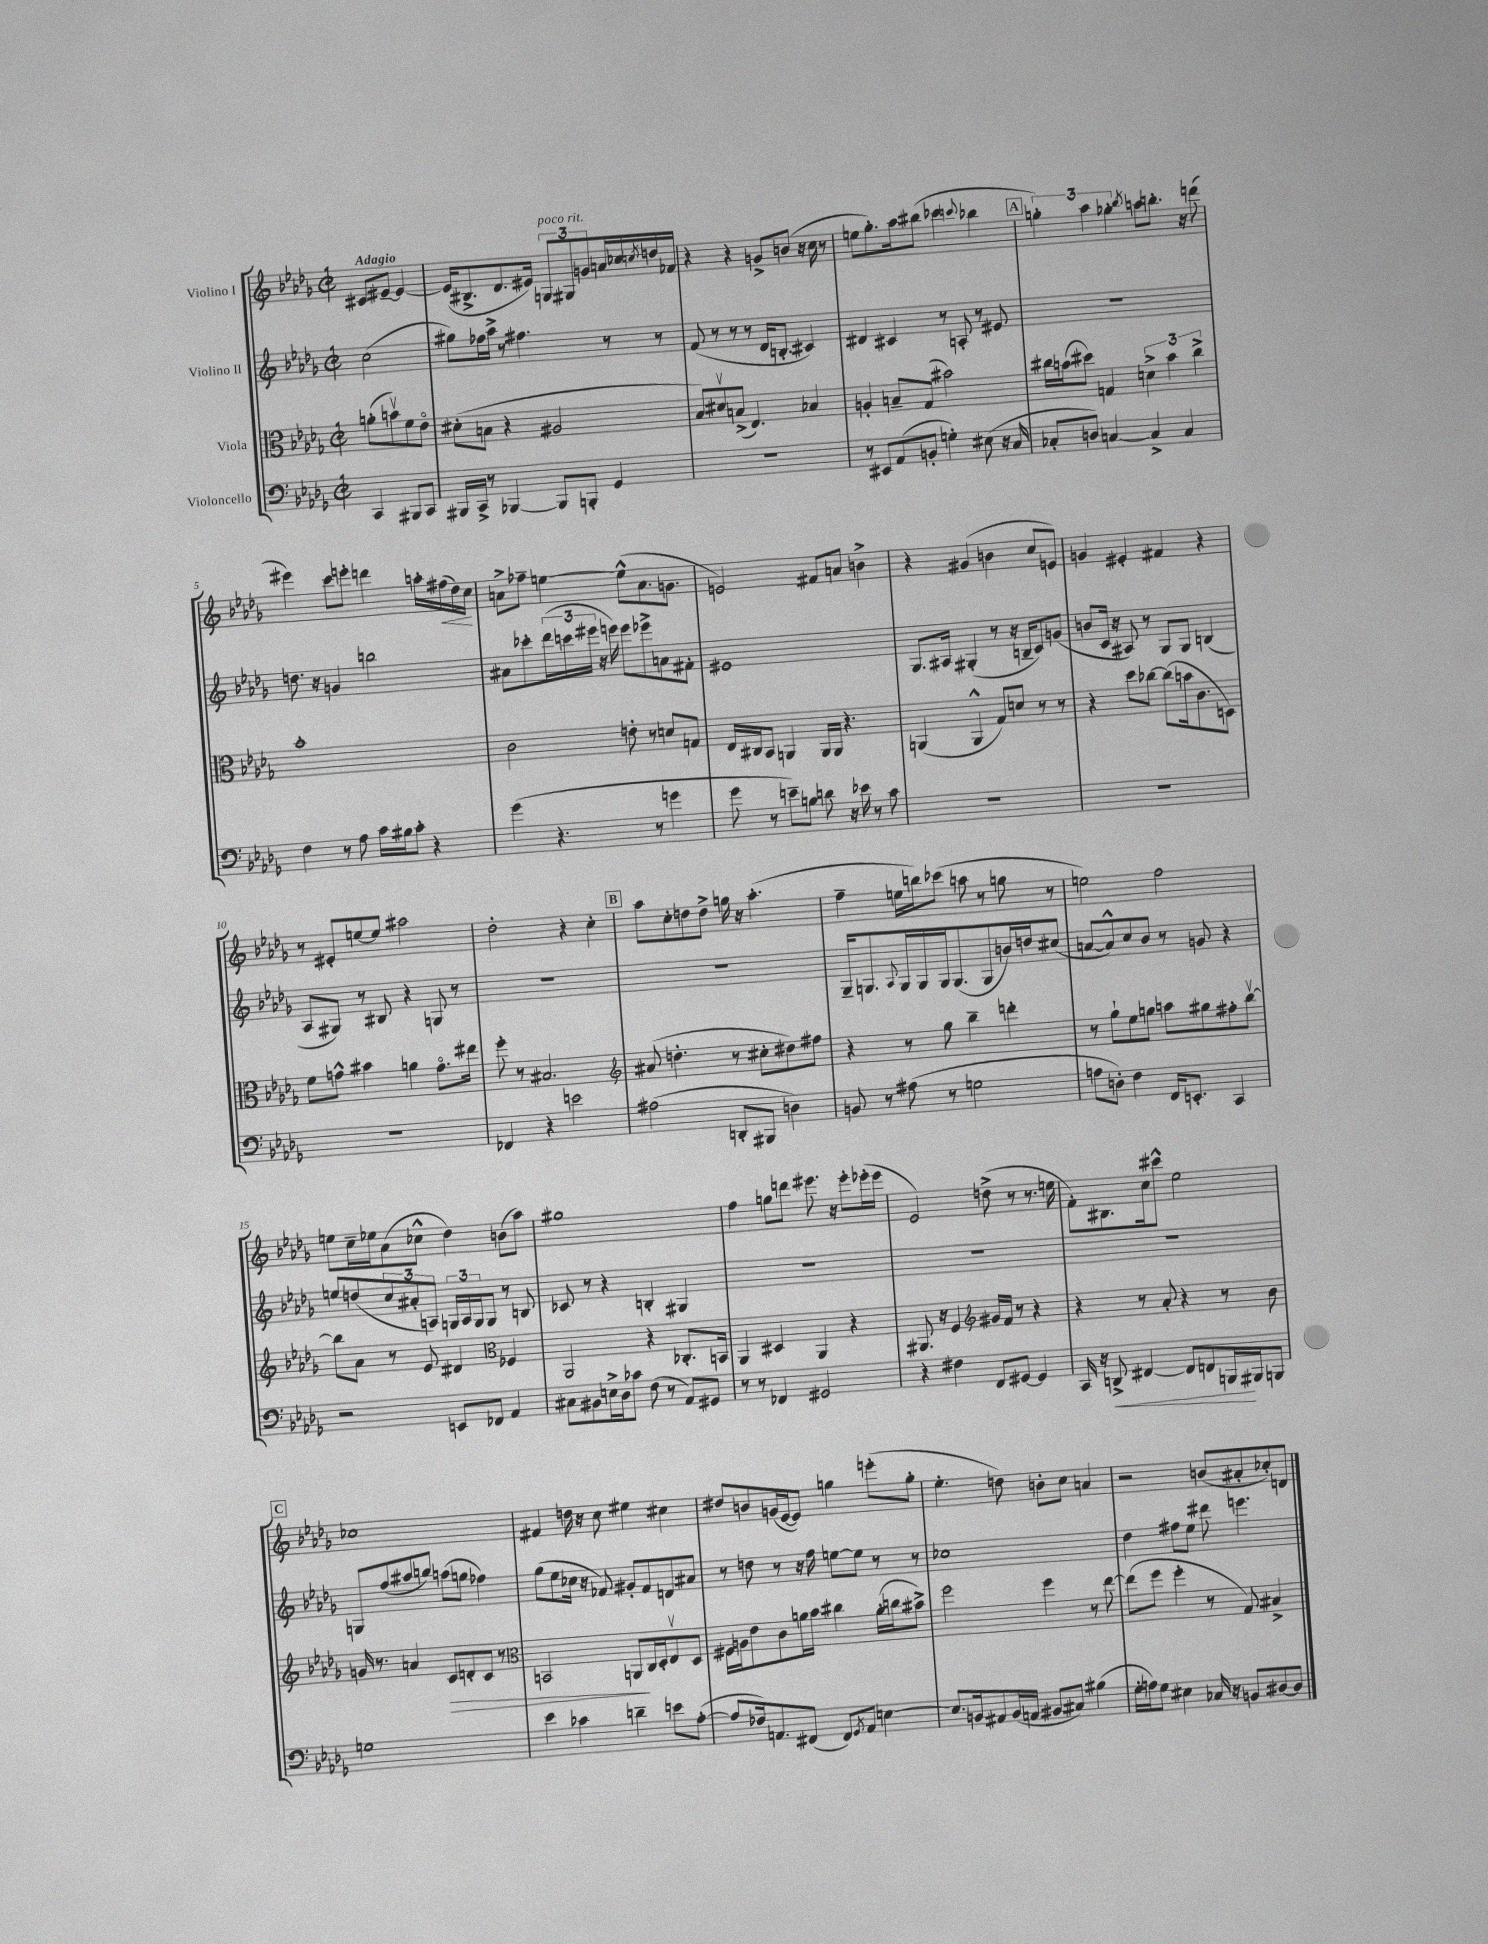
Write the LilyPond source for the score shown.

<<
\new StaffGroup <<
\new Staff = "s0" \with { instrumentName = "Violino I" } {
    \clef treble \key des \major \defaultTimeSignature \time 2/2 \partial 2 \tempo "Adagio"
    cis'8 eis'8~-- eis'4~ |
    eis'16( bis8.-> des'8. eis'16) \tuplet 3/2 { g8^\markup { \italic "poco rit." } gis8 g'8 } a'16 ces''16 \acciaccatura { c''8 } d''16 fes'16 |
    r4 r4 g'8-> b'8( r16 c''16 r8 |
    e''8 ges''8.-.) aes''16 bis''8( ces'''4 \appoggiatura { c'''8 } bes''4 |
    \mark \markup { \box "A" } \tuplet 3/2 { g''4-.) aes''4 ges''4-. } \acciaccatura { bes''8 } a''8 b''8.-. r16 d'''8( |
    eis'''4) c'''8 e'''8-. d'''4 a''16-. fis''16\<( des''16) c''16\! |
    a'8-> fes''8-- e''4~ e''8-^( a'8. g'8. |
    e'2) fis'8 a'8 b'4-> |
    r4 gis'4( b'4 c''8 e'8) |
    g'4 eis'4-. fis'4 r4 |
    r8 eis'8-. e''8~ e''8 ais''2 |
    des''2-. r4 c''4-. |
    \mark \markup { \box "B" } aes''8 c''8-. d''8 d''8-> g''16 r16 aes''4.-.( |
    f''4-- e''16 b''16) ces'''8( a''8 r8 g''8 r8 |
    e''2) f''2 |
    e''8 c''16-- ees''16 aes'8( ces''8-^ des''4) b'8( aes''8) |
    gis''1 |
    f''4 g''8 d'''8 eis'''8. r16 eis'''8-. ees'''16-.( ees'''16 |
    ees'2) d''8->( r8 r8. e''16 |
    f'8-.) bis8. c''16 cis'''8-^ ees''2 |
    \mark \markup { \box "C" } ces''1 |
    fis'4 d''16 r16 c''8 eis''4 cis''4 |
    dis''8 b'8 g'16( ees'16~ ees'8) g''4 e'''8-.( g''8-. |
    ees''4.-. d''8) b'8-. c''8 a'4 |
    r2 b'8( ais'8-. ces''8-.) d'8 \bar "|." |
}
\new Staff = "s1" \with { instrumentName = "Violino II" } {
    \clef treble \key des \major \defaultTimeSignature \time 2/2 \partial 2
    c''2( |
    gis''8) fes''16 aes''16-> r8 fis''4. r8 r8 |
    f'8( r8 r8 r8 des'16 b8.-. cis'4) |
    dis'4 cis'4 r8 a8-. r8 eis'8 |
    \mark \markup { \box "A" } R1 |
    d''8. r16 g'4 b''2 |
    ais'8 ces'''8-. \tuplet 3/2 { des'''16( c'''16 eis'''16 } r16 e'''16) e'''8 ees'''8-> a'8 fis'8-. |
    eis'1 |
    ges8. ais16 gis4-.( r8 r16 b16-- c'8) g'8( |
    b'8 c'16 r16 ais8) r8 ges8 ges8 b4( |
    aes8 gis8) r8 bis8 r4 g8 r8 |
    R1 |
    \mark \markup { \box "B" } R1 |
    ges16-- g8. \appoggiatura { aes8 } g16 g16 g16 g8.( g8 b'16) d''16 cis''8( |
    a'8~ a'8-^) c''8 bes'8 r8 g'8 r4 |
    e''8 d''8( \tuplet 3/2 { c''8 ais'8-. a8) } \tuplet 3/2 { g16 a16 g16 } g8 r8 b8 |
    ces'8 r8 r4 b4-. gis4 |
    R1 |
    R1 |
    R1 |
    \mark \markup { \box "C" } g8 f''8( ais''8 b''8) a''8( g''8 fes''4) |
    ges''8( ees''8 ces''16 r16 fes'8) gis'8-. fes'8 d'8 ais'8 |
    r8 d''8 r8 r16 f''16 e''8~ e''8 r8 r8 |
    ces''1 |
    des''4 fis''8 ees''8 dis'''8 e'''4. \bar "|." |
}
\new Staff = "s2" \with { instrumentName = "Viola" } {
    \clef alto \key des \major \defaultTimeSignature \time 2/2 \partial 2
    a'8-.( b'8\upbow) f'8 ees'8\flageolet |
    dis'8-.( b8 r4 ais2 |
    bes8) dis'8\upbow b8->( ees4.) bes4 |
    a4-. b8-- ges8( bis'2) |
    \mark \markup { \box "A" } cis''16 b'16( dis''8) g4 \tuplet 3/2 { d'4-> b'4 cis''4-> } |
    bes'1-. |
    c'2 e'8-. r8 d'8 g8 |
    ees16 cis16 bes,8 a,4 a,16 a,16 r4. |
    a,4( a,4-^ ges8) d'8 r8 r8 |
    r4 des''8 ces''8~ ces''8( b'16 c'8. d8) |
    f'8 g'8-^ bis'4 a'4 g'8.\flageolet eis''16 |
    f''8-. r8 bis2. |
    \mark \markup { \box "B" } \clef treble ais'8( d''4.-. r8 cis''8-. dis''8) fis''8 |
    r4 r8 ges''8 bes''4-- d'''4-. |
    r8 ges''8-! ees''8 g''8 a''8 gis''8 fis''8-. bes''8~\upbow |
    bes''8 aes'8 r8 ees'8 dis'4 \clef alto fes4 |
    aes,2 r4 ces8.-. b,16 |
    aes,4 dis4 aes,4 r4 |
    ais,8. r16 f4 \clef treble gis'16 f'16 r8 r4 |
    r4 r8 aes'8-. r4 r8 bes'8 |
    \mark \markup { \box "C" } g'16 r8. a'4 c'8\> d'8-. c'8 r8 |
    \clef alto b,2 a,8\! c16 des16-. ees8\upbow des8 |
    fis16 a16 ees'8 c'8 a'16 bes'16 cis''4 a'16-.( c''16 bis'8->) |
    f''2 f''4 r8 ees''8~ |
    ees''8( f''8 f''4-. r8 ges8) bis4-> \bar "|." |
}
\new Staff = "s3" \with { instrumentName = "Violoncello" } {
    \clef bass \key des \major \defaultTimeSignature \time 2/2 \partial 2
    c,4 bis,,8 c,8 |
    bis,,16 c,16-> r8 bes,,4~ bes,,8 b,,8-. ges,4 |
    R1 |
    r8 eis,8 aes,8( b,8-. g4-.) eis8( r16 c16 |
    \mark \markup { \box "A" } ces8-. d8) c4~ c4-> c4 |
    f4 r8 aes8 c'16 bis16 c'8-. r4 |
    ges'4( r4. r8 g'4 |
    ges'8 r8 e'8--) b8 d'8 r16 ees'16 r8 c'8 |
    R1 |
    R1 |
    R1 |
    fes,4 r4 e'2 |
    \mark \markup { \box "B" } ais2( d,8-. bis,,8 d4) |
    b,8 r8 ais8( r8 g2 |
    a8 d8-.) f4 f,16 e,8.-. c,4 |
    r2 e,8 fes,8 aes,4 |
    cis8 bis,8 e16-> des16 ces'8 f8( r8 aes,8) gis,8 |
    r8 r8 fes,4 gis,2 |
    r4 fis4 f,8 gis,8~ gis,4 |
    c,16 r16 d,8->\< fis,4~ fis,8 f,8 b,,16\! bis,,16 b,,8 |
    \mark \markup { \box "C" } g1 |
    ees'4 ces'4 d'4-- e'8 aes8~-.( |
    aes8 fes16) a,8. fis,8( fis,8) \acciaccatura { ges,8 } a,8 e4~ |
    e8. b,16 ais,8 b,16( a,16 bis,8 cis8) bis4( |
    ges16-. a16) ges8 eis4 ces16 r16 b,8 dis8~ dis8 \bar "|." |
}
>>
>>
